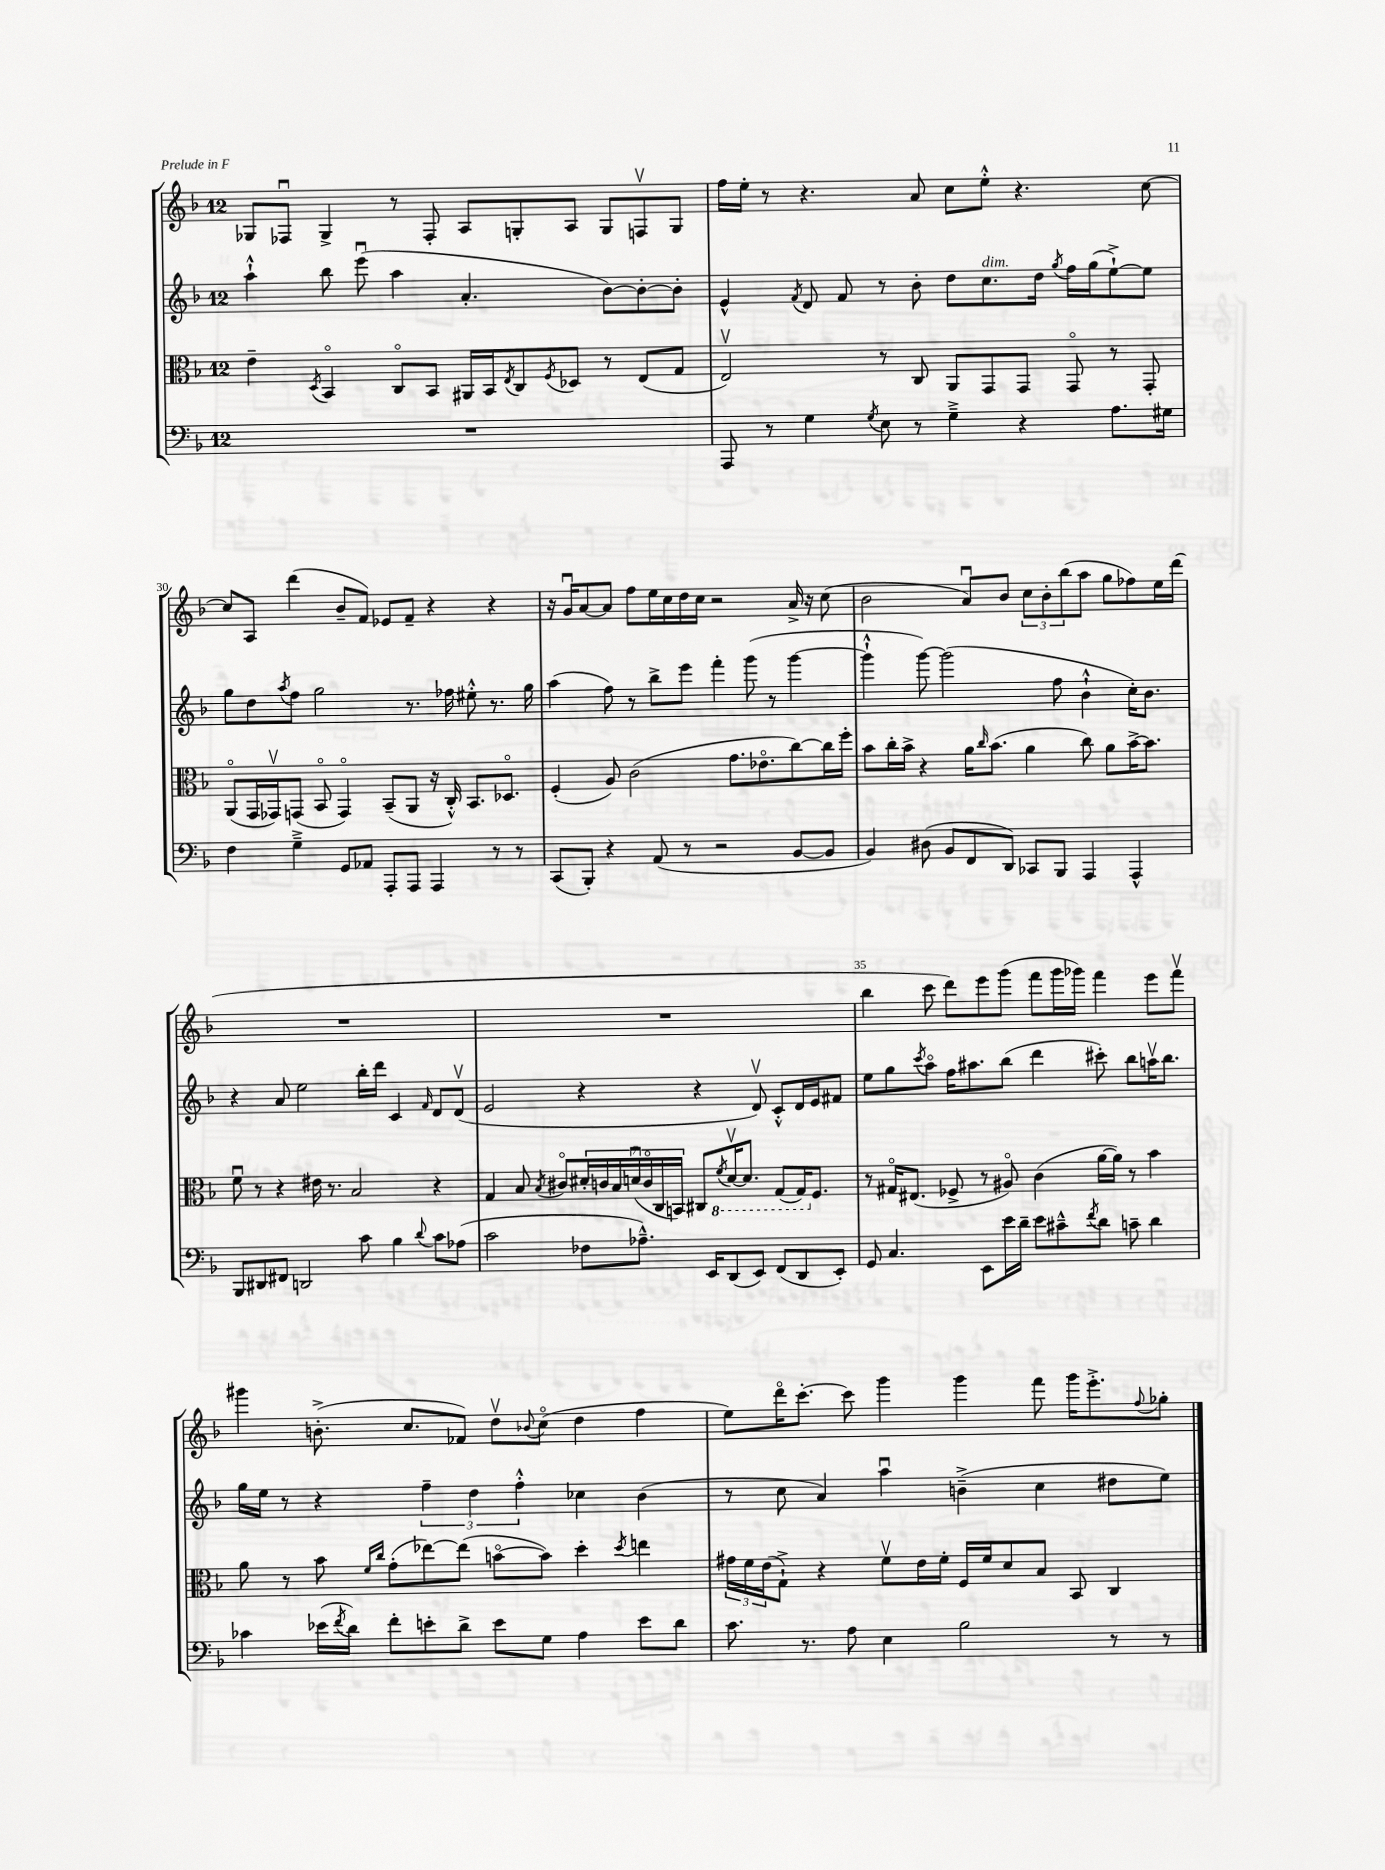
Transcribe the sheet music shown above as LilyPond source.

<<
\new StaffGroup <<
\new Staff = "s0" {
    \clef treble \key f \major \once \override Staff.TimeSignature.style = #'single-digit \time 12/8
    ges8 fes8\downbow ges4-> r8 fes8-. a8 g8-. a8 g8 f8\upbow g8 |
    f''16 e''16-. r8 r4. a'8 c''8 e''8-.-^ r4. c''8~ |
    c''8 a8 d'''4( bes'8-- f'8) ees'8 f'8-- r4 r4 |
    r16 g'16\downbow a'8~ a'8 f''8 e''16 c''16 d''16 c''16 r2 a'16-> r16 c''8( |
    bes'2 a'8\downbow) bes'8 \tuplet 3/2 { c''8 bes'8-. bes''8( } a''8 g''8 fes''8) e''16 d'''16( |
    R1. |
    R1. |
    bes''4 c'''8 d'''8) e'''8 g'''8( f'''8 g'''16 ges'''16) f'''4 e'''8 f'''8\upbow |
    gis'''4 b'8.-.->( c''8. fes'8) d''8\upbow \appoggiatura { bes'8 } c''8\flageolet( d''4 f''4 |
    e''8) d'''16\flageolet c'''8.~-. c'''8 g'''4 g'''4 f'''8 g'''16 e'''8.-.-> \appoggiatura { f''8 } ges''8-. \bar "|." |
}
\new Staff = "s1" {
    \clef treble \key f \major \once \override Staff.TimeSignature.style = #'single-digit \time 12/8
    a''4-!-^ bes''8 e'''8\downbow( a''4 a'4.-. bes'8~) bes'8~-. bes'8-. |
    e'4-^ \acciaccatura { f'8 } d'8 f'8 r8 bes'8-. d''8 c''8.^\markup { \italic "dim." } d''16 \acciaccatura { g''8 } f''16 g''16( e''8~-!->) e''8 |
    g''8 d''8 \acciaccatura { a''8 } f''8 g''2 r8. fes''16 eis''8-.-^ r8. g''16 |
    a''4( f''8) r8 bes''8-> e'''8 f'''4-. g'''8( r8 g'''4~ |
    g'''4-!-^ g'''8~) g'''2( f''8 bes'4-!-^ c''16-.) bes'8. |
    r4 a'8 e''2 bes''16-. d'''16 c'4 \grace { f'16 } d'8 d'8\upbow( |
    e'2 r4 r4 d'8\upbow) c'8-.-^ d'16 e'16 fis'8 |
    e''8 g''8 \acciaccatura { c'''8 } a''8\flageolet f''16 ais''8. bes''8( d'''4 cis'''8-.) bes''8 a''16\upbow bes''8. |
    g''16 e''16 r8 r4 \tuplet 3/2 { f''4-- d''4 f''4-.-^ } ces''4 bes'4( |
    r8 c''8 a'4) a''4\downbow b'4--->( c''4 dis''8 e''8) \bar "|." |
}
\new Staff = "s2" {
    \clef alto \key f \major \once \override Staff.TimeSignature.style = #'single-digit \time 12/8
    e'4-- \acciaccatura { d8 } bes,4\flageolet c8\flageolet bes,8 ais,16 bes,16 \acciaccatura { e8 } c8 \acciaccatura { f8 } des8 r8 e8( g8 |
    e2\upbow) r8 c8 a,8 g,8 g,8 g,8\flageolet r8 g,8-. |
    a,8\flageolet( g,16 ges,16\upbow) g,8( bes,8\flageolet g,4\flageolet) bes,8--( a,8 r16 c16-.-^) bes,8. des8.\flageolet |
    f4-.( a8) c'2( g'8. ees'8.\flageolet c''8~) c''16 f''16-. |
    bes'8 c''16-. bes'16-> r4 a'16 \grace { c''16 } bes'8.( a'4 c''8) a'8 bes'16~-> bes'8. |
    f'8\downbow r8 r4 eis'16 r8. bes2 r4 |
    g4 bes8 \acciaccatura { bes8 } cis'8\flageolet \tuplet 7/4 { dis'16-. c'16 bes16 d'16\downbow( c'16\flageolet c16 b,16) } cis8 \ottava #-1 \acciaccatura { f8 } d16~\upbow d8. g,8( g,16) \ottava #0 f8. |
    r8 gis16\flageolet eis8.( fes8-> r8 ais8\flageolet) c'4( a'16~ a'16) r8 bes'4 |
    a'8 r8 bes'8 \grace { f'16 c''16 } g'8-.( ees''8~) ees''8( b'8~\flageolet b'8) d''4-. \acciaccatura { d''8 } e''4 |
    \tuplet 3/2 { gis'16 f'16 e'16( } g8-!->) r4 f'8\upbow e'16 f'16-. f16 f'16 d'8 bes8 bes,8 c4 \bar "|." |
}
\new Staff = "s3" {
    \clef bass \key f \major \once \override Staff.TimeSignature.style = #'single-digit \time 12/8
    R1. |
    a,,8 r8 g4 \acciaccatura { g8 } e8 r8 g4---> r4 a8. gis16 |
    f4 g4---> g,8 aes,8 a,,8-. a,,8 a,,4 r8 r8 |
    c,8( bes,,8-.) r4 a,8( r8 r2 bes,8~ bes,8 |
    bes,4) dis8( bes,8 f,8 d,8) ces,8 bes,,8 a,,4 a,,4-^ |
    bes,,8 dis,8 fis,8 d,2 c'8 bes4 \appoggiatura { d'8 } c'8 aes8( |
    c'2 fes8 aes8.---^) e,16 d,8( e,8) f,8( d,8 e,8-.) |
    g,8 c4. e,8 e'16 d'16-- e'8 cis'8---^ \acciaccatura { f'8 } d'8 c'8-- d'4 |
    ces'4 ees'16( \acciaccatura { f'8 } d'16) f'8-. e'8-. d'8-> e'8 g8 a4 e'8 d'8 |
    c'8. r8. a8 e4 bes2 r8 r8 \bar "|." |
}
>>
>>
\layout { \context { \Score currentBarNumber = #28 \override BarNumber.break-visibility = ##(#f #t #t) barNumberVisibility = #(every-nth-bar-number-visible 5) } }
